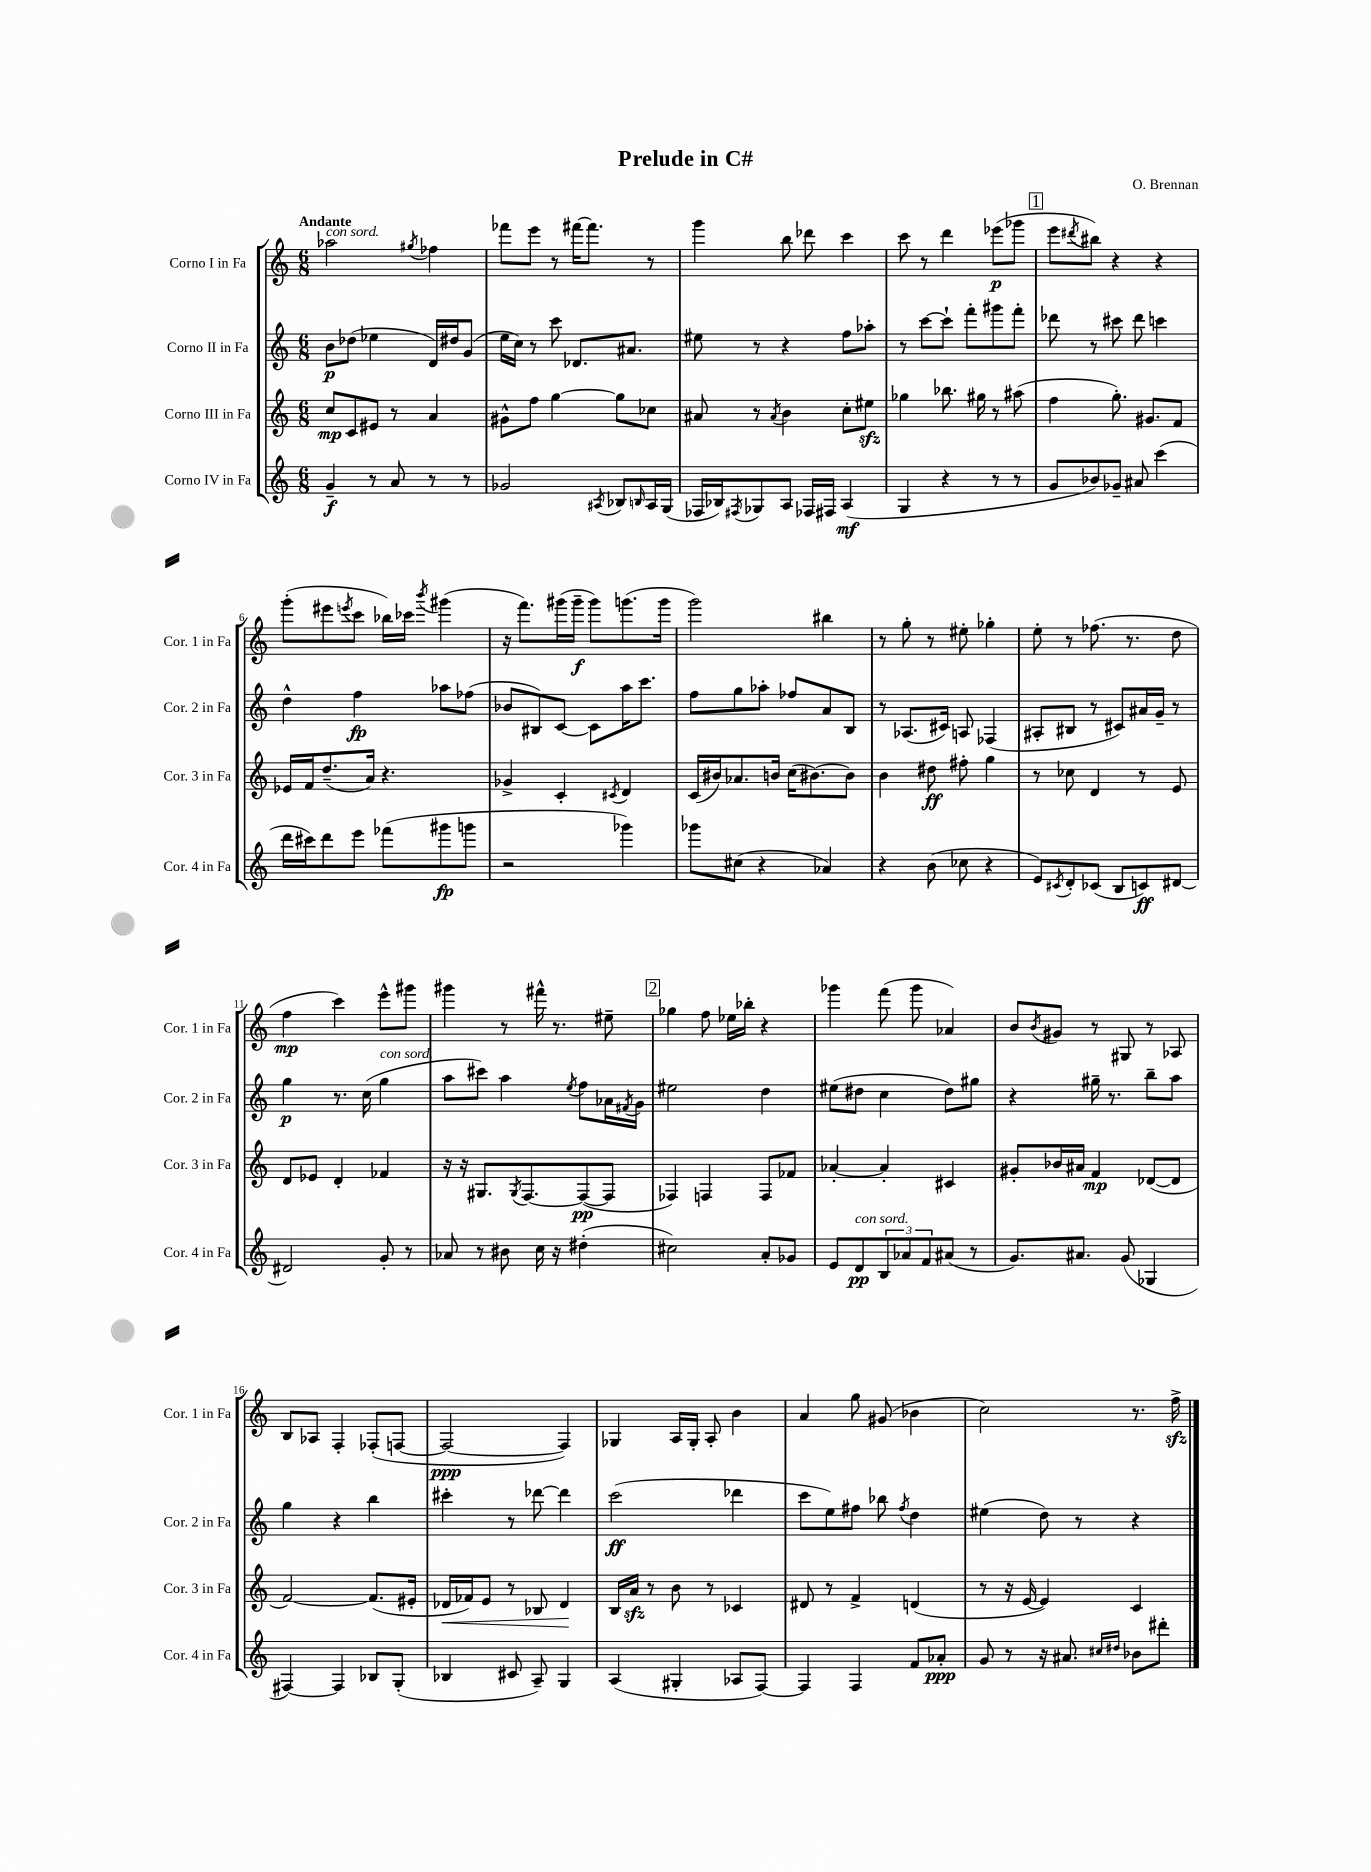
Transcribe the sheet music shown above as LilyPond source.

\header { title = "Prelude in C#" composer = "O. Brennan" }
<<
\new StaffGroup <<
\new Staff = "s0" \with { instrumentName = "Corno I in Fa" shortInstrumentName = "Cor. 1 in Fa" } {
    \clef treble \key c \major \numericTimeSignature \time 6/8 \tempo "Andante"
    aes''2^\markup { \italic "con sord." } \acciaccatura { gis''8 } fes''4 |
    fes'''8 e'''8 r8 fis'''16~ fis'''8. r8 |
    g'''4 b''8 des'''8 c'''4 |
    c'''8 r8 d'''4 ees'''8\p( ges'''8 |
    \mark \markup { \box "1" } e'''8 \acciaccatura { dis'''8 } bis''8) r4 r4 |
    g'''8-.( eis'''8 \acciaccatura { e'''8 } c'''8 bes''16) ces'''16 \acciaccatura { b'''8 } gis'''4( |
    r16 f'''8.) gis'''16( gis'''16--\f gis'''8) g'''8.( g'''16 |
    g'''2) bis''4 |
    r8 g''8-. r8 eis''8-. ges''4-. |
    e''8-. r8 fes''8.( r8. d''8 |
    f''4\mp c'''4) e'''8-^ gis'''8 |
    gis'''4 r8 fis'''16-^ r8. eis''8-- |
    \mark \markup { \box "2" } ges''4 f''8 ees''16 bes''16-. r4 |
    ges'''4 f'''8( ges'''8 aes'4) |
    b'8 \acciaccatura { b'8 } gis'8 r8 gis8 r8 aes8 |
    b8 aes8 f4-. fes8-.( f8~ |
    f2~\ppp f4) |
    ges4 a16 ges16-. a8-. b'4 |
    a'4 g''8 gis'8( bes'4 |
    c''2) r8. f''16->\sfz \bar "|." |
}
\new Staff = "s1" \with { instrumentName = "Corno II in Fa" shortInstrumentName = "Cor. 2 in Fa" } {
    \clef treble \key c \major \numericTimeSignature \time 6/8
    b'8\p des''8( ees''4 d'16) dis''16 g'8( |
    e''16 c''16) r8 c'''8 des'8. ais'8. |
    eis''8 r8 r4 f''8 aes''8-. |
    r8 c'''8~ c'''8-! f'''8-. gis'''8 f'''8-. |
    \mark \markup { \box "1" } des'''8 r8 cis'''8 des'''8 c'''4 |
    d''4-^ f''4\fp aes''8 fes''8( |
    bes'8 bis8) c'8~ c'8 a''16 c'''8. |
    f''8 g''8 aes''8-. fes''8 a'8 b8 |
    r8 aes8.( cis'16) a8 fes4( |
    ais8-. bis8 r8 cis'8) ais'16 g'16-- r8 |
    g''4\p r8. c''16( g''4^\markup { \italic "con sord." } |
    a''8 cis'''8) a''4 \acciaccatura { e''8 } f''8 aes'16 \acciaccatura { fis'8 } g'16 |
    \mark \markup { \box "2" } eis''2 d''4 |
    eis''8( dis''8 c''4 dis''8) gis''8 |
    r4 gis''16-- r8. b''8-- a''8 |
    g''4 r4 b''4 |
    cis'''4-. r8 des'''8~ des'''4 |
    c'''2\ff( des'''4 |
    c'''8 e''8) fis''8 bes''8 \acciaccatura { fis''8 } d''4 |
    eis''4( d''8) r8 r4 \bar "|." |
}
\new Staff = "s2" \with { instrumentName = "Corno III in Fa" shortInstrumentName = "Cor. 3 in Fa" } {
    \clef treble \key c \major \numericTimeSignature \time 6/8
    c''8\mp c'8 eis'8 r8 a'4 |
    gis'8-^ f''8 g''4~ g''8 ces''8 |
    ais'8 r8 \acciaccatura { ais'8 } b'4 c''8-. eis''8\sfz |
    ges''4 bes''8. gis''16 r8 ais''8( |
    \mark \markup { \box "1" } f''4 g''8.-.) gis'8. f'8 |
    ees'16 f'16 d''8.--( a'16) r4. |
    ges'4-> c'4-. \acciaccatura { cis'8 } d'4 |
    c'16( bis'16) aes'8. b'16 c''16( bis'8.~) bis'8 |
    b'4 dis''8\ff fis''8-. g''4 |
    r8 ces''8 d'4 r8 e'8 |
    d'8 ees'8 d'4-. fes'4 |
    r16 r16 gis8. \acciaccatura { gis8 } f8.~ f8~\pp( f8 |
    \mark \markup { \box "2" } fes4) f4 f8 fes'8 |
    aes'4~-. aes'4-. cis'4 |
    gis'8-. bes'16 ais'16 f'4\mp des'8~( des'8 |
    f'2~) f'8.( eis'16-. |
    des'16\< fes'16) e'8 r8 bes8 des'4\! |
    b16 a'16\sfz r8 b'8 r8 ces'4 |
    dis'8 r8 f'4-> d'4( |
    r8 r16 e'16~ e'4) c'4 \bar "|." |
}
\new Staff = "s3" \with { instrumentName = "Corno IV in Fa" shortInstrumentName = "Cor. 4 in Fa" } {
    \clef treble \key c \major \numericTimeSignature \time 6/8
    g'4--\f r8 a'8 r8 r8 |
    ges'2 \acciaccatura { ais8 } bes8 \grace { b16 } ais16 g16( |
    fes16 bes16) \acciaccatura { fis8 } ges8 a8 fes16 fis16 a4\mf( |
    g4 r4 r8 r8 |
    \mark \markup { \box "1" } g'8 bes'8) ges'8-- ais'8 c'''4( |
    d'''16 cis'''16) d'''8 e'''8 fes'''8( gis'''8\fp g'''8 |
    r2 ges'''4) |
    ges'''8 cis''8( r4 aes'4) |
    r4 b'8( ces''8 r4 |
    e'8) \acciaccatura { cis'8 } d'8-. ces'8( b8 c'8\ff) dis'8~ |
    dis'2 g'8-. r8 |
    aes'8 r8 bis'8 c''16 r16 dis''4-.( |
    \mark \markup { \box "2" } cis''2) a'8-. ges'8 |
    e'8 d'8\pp^\markup { \italic "con sord." } \tuplet 3/2 { b8 aes'8 f'8 } ais'8( r8 |
    g'8.) ais'8. g'8( ges4 |
    fis4~) fis4 bes8 g8-.( |
    bes4 cis'8 a8--) g4 |
    a4( gis4-. aes8 f8~) |
    f4 f4 f'8 aes'8-.\ppp |
    g'8 r8 r16 ais'8. \grace { cis''16 dis''16 } bes'8 dis'''8-. \bar "|." |
}
>>
>>
